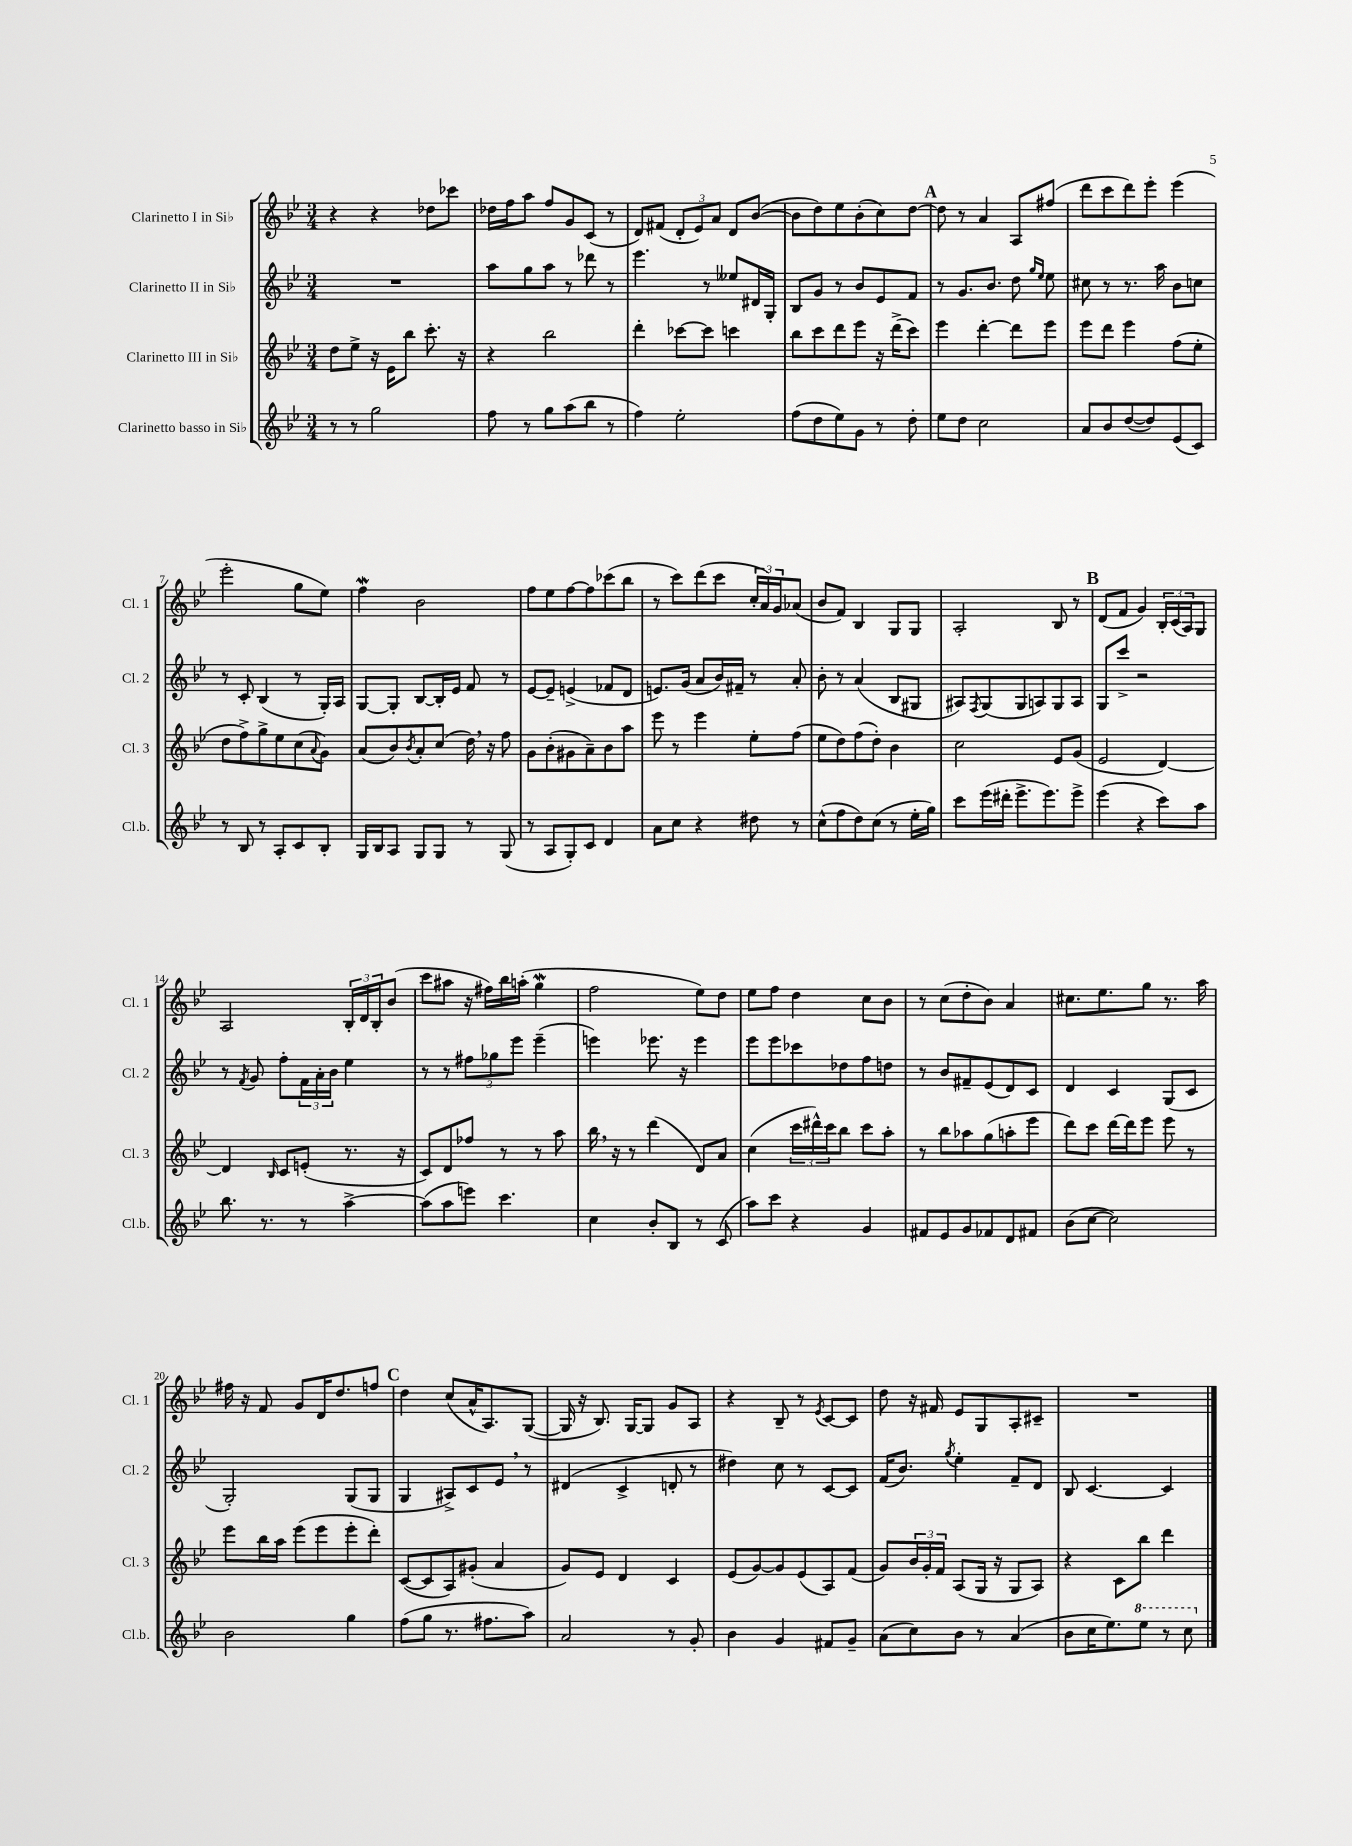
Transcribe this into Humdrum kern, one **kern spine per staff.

**kern	**kern	**kern	**kern
*staff4	*staff3	*staff2	*staff1
*clefG2	*clefG2	*clefG2	*clefG2
*k[b-e-]	*k[b-e-]	*k[b-e-]	*k[b-e-]
*M3/4	*M3/4	*M3/4	*M3/4
8r	8dd	2.r	4r
8r	8ee-^	.	.
2gg	16r	.	4r
.	16e-	.	.
.	8bb-	.	.
.	8.ccc'	.	8dd-
.	.	.	8ccc-
.	16r	.	.
=	=	=	=
8ff	4r	8aa	16dd-
.	.	.	16ff
8r	.	8gg	8aa
8gg	2bb-	8aa	8ff
(8aa	.	8r	8g
8bb-	.	8ddd-	(8c
8r	.	8r	8r
=	=	=	=
4ff)	4ddd'	4.eee-	8d)
.	.	.	(8f#
2ee-'	[8ccc-	.	12d'
.	.	.	12e-)
.	8ccc-]	8r	.
.	.	.	12a
.	4ccc	8ee--	8d
.	.	16d#	([8b-
.	.	16G'	.
=	=	=	=
(8ff	8bb-	8B-	8b-]
8dd	8ccc	8g	8dd)
8ee-)	8ddd	8r	8ee-
8g	8eee-	8b-	(8b-'
8r	16r	8e-	8cc)
.	(16ddd^	.	.
8dd'	8ccc)	8f	[8dd
=	=	=	=
8ee-	4eee-	8r	8dd]
8dd	.	8.g	8r
2cc	[4ddd'	.	4a
.	.	8.b-	.
.	8ddd]	8dd	8A
.	.	16qqgg	.
.	.	16qqee-	.
.	8eee-	8ee-	(8ff#
=	=	=	=
8a	8eee-	8cc#	8ddd
8b-	8ddd	8r	8ccc
([8dd	4eee-	8.r	8ddd)
8dd])	.	.	8eee-'
.	.	16aa	.
(8e-	(8ff	8b-	(4eee-
8c)	8ee-'	8cc	.
=	=	=	=
8r	8dd	8r	2eee-'
8B-	8ff^)	8c'	.
8r	8gg^	(4B-	.
8A'	8ee-	.	.
8c	(8cc	8r	8gg
.	8qqa	.	.
8B-'	8g)	16G')	8ee-)
.	.	16A	.
=	=	=	=
16G	(8a	[8G	4ff
16B-	.	.	.
8A	8b-)	8G']	.
.	8qb-	.	.
8G	8a'	[8B-	2b-
8G	(8cc	16B-']	.
.	.	16e-	.
8r	16dd)	8f	.
.	16r	.	.
(8G	8ff	8r	.
=	=	=	=
8r	8g	[8e-	8ff
8A	(8b-'	8e-~]	8ee-
8G')	8g#	(4e^	[8ff
8c	8a~)	.	8ff]
4d	8b-	8f-	(8ccc-
.	8aa	8d	8bb-
=	=	=	=
8a	8eee-	8.e)	8r
8cc	8r	.	8ccc)
.	.	(16g	.
4r	4eee-	8a	(8ddd
.	.	16b-)	8ccc
.	.	16f#~	.
8dd#	8ee-'	8r	24cc'
.	.	.	24a)
.	.	.	24g
8r	(8ff	8a'	(8a-
=	=	=	=
(8cc^^	8ee-	8b-'	8b-
8ff	8dd)	8r	8f)
8dd)	(8ff	(4a	4B-
(8cc	8dd')	.	.
8r	4b-	8B-	8G
16ee-'	.	8G#	8G
16gg)	.	.	.
=	=	=	=
8ccc	2cc	8A#)	2A'
.	.	8qF	.
(16eee-	.	(8G	.
16ddd#'	.	.	.
8.eee-^	.	8G	.
.	.	8A)	.
8.eee-)	.	.	.
.	8e-	8G	8B-
8eee-^	(8g	8A	8r
=	=	=	=
(4eee-	2e-	8G	(8d
.	.	8ccc^	8f
4r	.	2r	4g)
8ccc)	[4d)	.	24B-'
.	.	.	(24c
.	.	.	24A)
8aa	.	.	8G
=	=	=	=
8.bb-	4d]	8r	2A
.	.	8qf	.
.	.	8g	.
8.r	.	.	.
.	16qqB-	.	.
.	8c	8ff'	.
8r	(8e'	24f	.
.	.	24a'	.
.	.	24b-	.
[4aa^	8.r	4ee-	24B-'
.	.	.	24d
.	.	.	24B-'
.	.	.	(8b-
.	16r	.	.
=	=	=	=
(8aa]	8c)	8r	8ccc
8aa	8d	8r	8aa#
8eee)	8ff-	12ff#	16r
.	.	.	16ff#)
.	.	12gg-	.
4.ccc	8r	.	16bb-
.	.	12eee-	.
.	.	.	(16aa'
.	8r	(4eee-~	4gg
.	8aa	.	.
=	=	=	=
4cc	16bb-	4eee)	2ff
.	16r	.	.
.	8r	.	.
8b-'	(4ddd	8.eee-	.
8B-	.	.	.
.	.	16r	.
8r	8d)	4eee-	8ee-)
(8c	8a	.	8dd
=	=	=	=
8aa)	(4cc	8eee-	8ee-
8ccc	.	8eee-	8ff
4r	24ccc	8ccc-	4dd
.	24ddd#^^)	.	.
.	24ccc	.	.
.	8bb-	8dd-	.
4g	8ccc	8ff	8cc
.	8aa'	8dd	8b-
=	=	=	=
8f#	8r	8r	8r
8e-	8bb-	8b-	(8cc
8g	8aa-	8f#~	8dd'
8f-	(8gg	(8e-	8b-)
8d	8aa'	8d)	4a
8f#	8eee-	8c	.
=	=	=	=
(8b-	8ddd)	4d	8.cc#
[8cc	8ccc	.	.
.	.	.	8.ee-
2cc])	[16ddd	4c	.
.	16ddd]	.	.
.	8eee-	.	8gg
.	8eee-	(8G	8.r
.	8r	8c	.
.	.	.	16aa
=	=	=	=
2b-	8eee-	2G')	16ff#
.	.	.	16r
.	16bb-	.	8f
.	16aa	.	.
.	(8eee-	.	8g
.	8eee-	.	16d
.	.	.	8.dd
4gg	8eee-'	(8G	.
.	8ddd')	8G	8ff
=	=	=	=
(8ff	([8c	4G	4dd
8gg	8c]	.	.
8.r	8A)	8A#^)	(8cc
.	(8g#'	8c	16a^^
8.ff#	.	.	8.A)
.	4a	8e-	.
8aa)	.	8r	([8G
=	=	=	=
2a	8g)	(4d#	16G]
.	.	.	16r
.	8e-	.	8.B-)
.	4d	4c^	.
.	.	.	[16G
.	.	.	8G]
8r	4c	8d'	8g
8g'	.	8r	8A
=	=	=	=
4b-	(8e-	4dd#)	4r
.	[8g)	.	.
4g	8g]	8cc	8B-~
.	(8e-	8r	8r
.	.	.	8qe-
8f#	8A)	[8c	[8c
8g~	(8f	8c]	8c]
=	=	=	=
(8a	8g)	(16f	8dd
.	.	8.b-)	.
8cc)	24b-	.	16r
.	24g'	.	.
.	.	.	16f#
.	24f	.	.
.	.	8qgg	.
8b-	(8A	4ee-'	8e-
8r	16G	.	8G
.	16r	.	.
(4a	8G	8f~	8A'
.	8A)	8d	8c#~
=	=	=	=
8b-	4r	8B-	2.r
16cc	.	[4.c	.
8.ee-)	.	.	.
.	8c	.	.
8eee-	8bb-	.	.
8r	4ddd	4c]	.
8ccc	.	.	.
==	==	==	==
*-	*-	*-	*-
